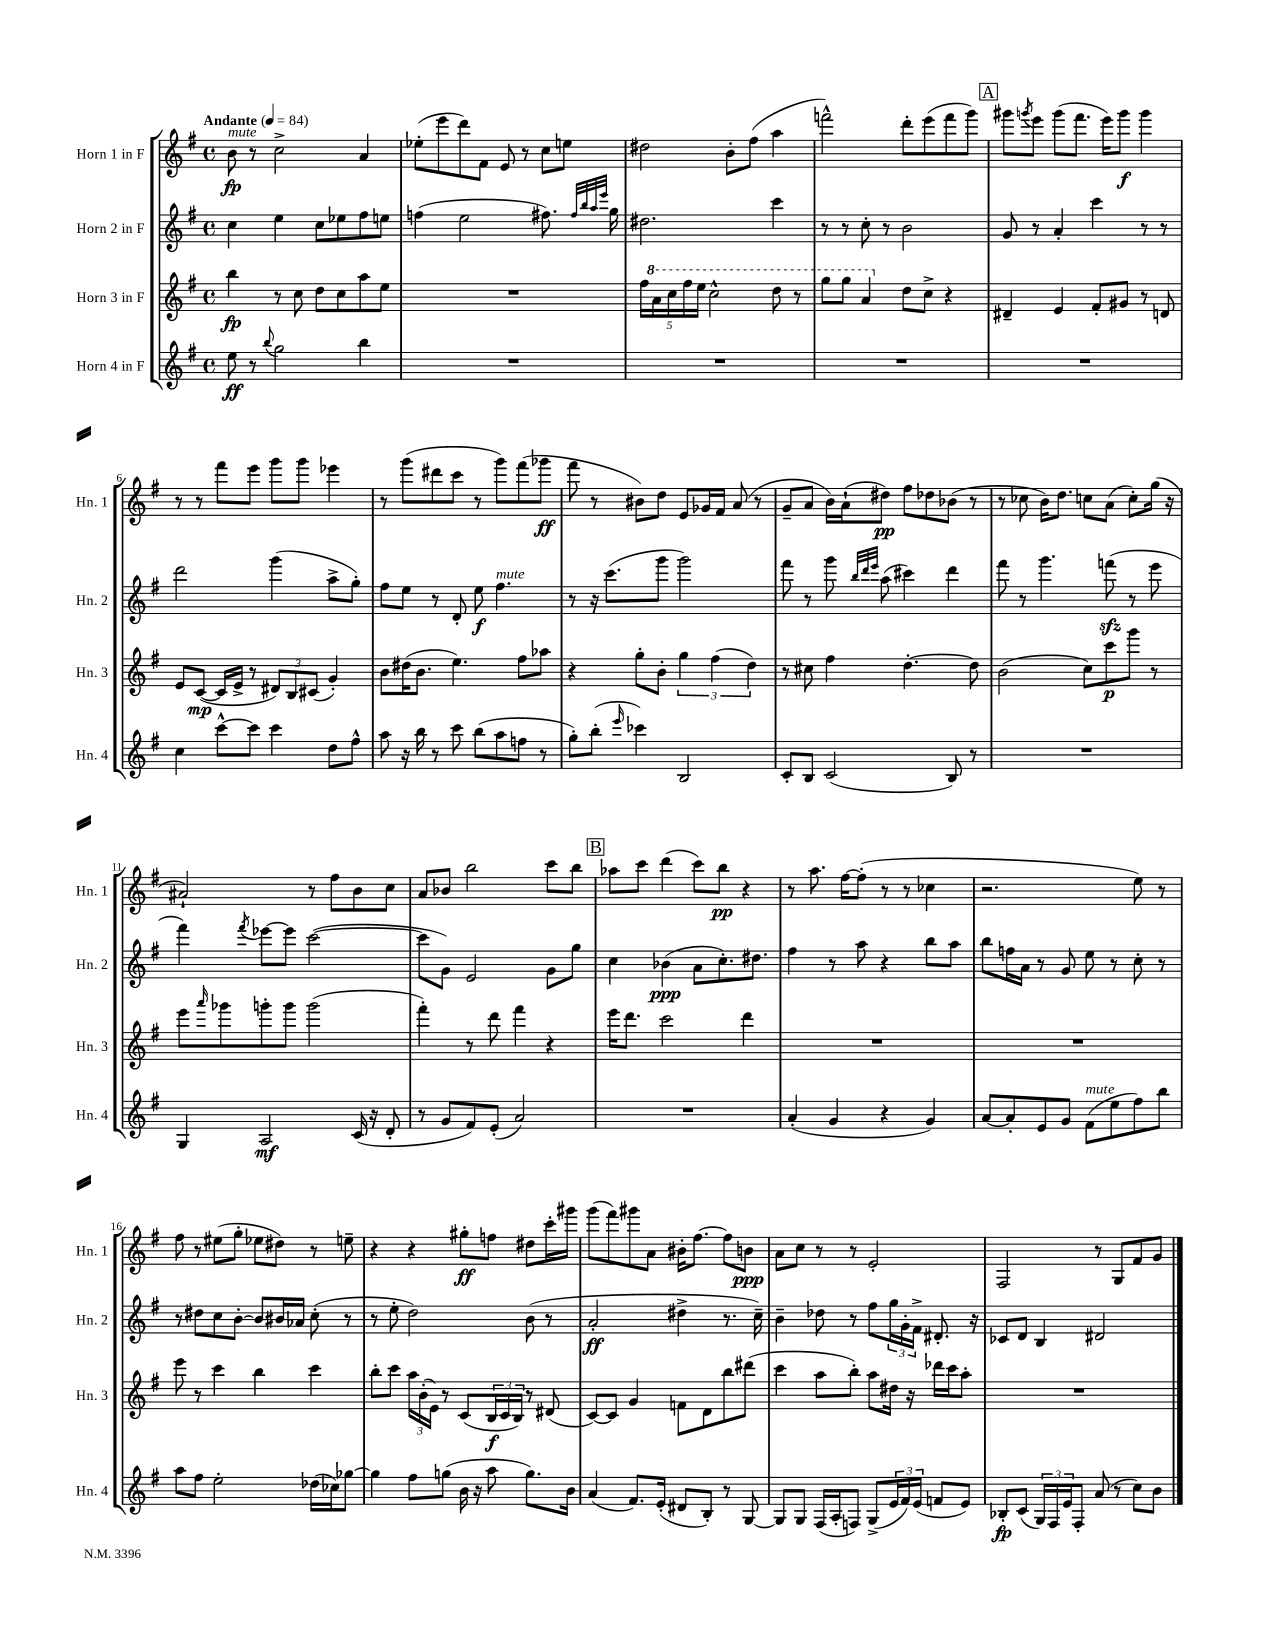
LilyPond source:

<<
\new StaffGroup <<
\new Staff = "s0" \with { instrumentName = "Horn 1 in F" shortInstrumentName = "Hn. 1" } {
    \clef treble \key g \major \defaultTimeSignature \time 4/4 \tempo "Andante" 4 = 84
    b'8\fp^\markup { \italic "mute" } r8 c''2-> a'4 |
    ees''8-.( e'''8 d'''8) fis'8 e'8 r8 c''8 e''8 |
    dis''2 b'8-. fis''8( a''4 |
    f'''2-^) d'''8-. e'''8( f'''8 g'''8) |
    \mark \markup { \box "A" } gis'''8 \acciaccatura { g'''8 } e'''8 g'''8( fis'''8. e'''16) g'''8\f g'''4 |
    r8 r8 fis'''8 e'''8 g'''8 g'''8 ees'''4 |
    r8 g'''8( dis'''8 c'''8 r8 g'''8) fis'''8( ges'''8\ff |
    fis'''8 r8 bis'8) d''8 e'8 ges'16 fis'16 a'8( r8 |
    g'8-- a'8 b'16) a'16-!( dis''8\pp) fis''8 des''8 bes'8( r8 |
    r8 ces''8 b'16) d''8. c''8 a'8( c''8-.) g''16( r16 |
    ais'2-!) r8 fis''8 b'8 c''8 |
    a'8 bes'8 b''2 c'''8 b''8 |
    \mark \markup { \box "B" } aes''8 c'''8 d'''4( c'''8) b''8\pp r4 |
    r8 a''8. fis''16~ fis''8-.( r8 r8 ces''4 |
    r2. e''8) r8 |
    fis''8 r8 eis''8( g''8-. ees''8 dis''8) r8 e''8-- |
    r4 r4 gis''8-.\ff f''8 dis''8 c'''16-. gis'''16 |
    g'''8( fis'''8) gis'''8 a'8 bis'16-. fis''8.~ fis''8 b'8\ppp |
    a'8 c''8 r8 r8 e'2-. |
    fis2 r8 g8 fis'8 g'8 \bar "|." |
}
\new Staff = "s1" \with { instrumentName = "Horn 2 in F" shortInstrumentName = "Hn. 2" } {
    \clef treble \key g \major \defaultTimeSignature \time 4/4
    c''4 e''4 c''8 ees''8 fis''8 e''8 |
    f''4( e''2 fis''8.) \grace { fis''32 b''32 a''32 e'''32 } g''16 |
    dis''2. c'''4 |
    r8 r8 c''8-. r8 b'2 |
    \mark \markup { \box "A" } g'8 r8 a'4-. c'''4 r8 r8 |
    d'''2 g'''4( a''8-> g''8-.) |
    fis''8 e''8 r8 d'8-. e''8\f fis''4.^\markup { \italic "mute" } |
    r8 r16 c'''8.( g'''8 g'''2) |
    fis'''8 r8 g'''8 \grace { b''32 d'''32 e'''32 } a''8( cis'''4) d'''4 |
    fis'''8 r8 g'''4. f'''8\sfz( r8 e'''8 |
    fis'''4) \acciaccatura { fis'''8 } ees'''8~ ees'''8 c'''2~( |
    c'''8 g'8) e'2 g'8 g''8 |
    \mark \markup { \box "B" } c''4 bes'4\ppp( a'8 c''8.-.) dis''8. |
    fis''4 r8 a''8 r4 b''8 a''8 |
    b''8 f''16 a'16 r8 g'8 e''8 r8 c''8-. r8 |
    r8 dis''8 c''8 b'8~-. b'8 bis'16 aes'16 c''8-.( r8 |
    r8 e''8-. d''2) b'8( r8 |
    a'2-.\ff dis''4-> r8. c''16--) |
    b'4-- des''8 r8 fis''8 \tuplet 3/2 { g''16 g'16-. fis'16-> } dis'8.-. r16 |
    ces'8 d'8 b4 dis'2 \bar "|." |
}
\new Staff = "s2" \with { instrumentName = "Horn 3 in F" shortInstrumentName = "Hn. 3" } {
    \clef treble \key g \major \defaultTimeSignature \time 4/4
    b''4\fp r8 c''8 d''8 c''8 a''8 e''8 |
    R1 |
    \tuplet 5/4 { fis''16 \ottava #1 a''16 c'''16 fis'''16 e'''16 } c'''2-^ d'''8 r8 |
    g'''8 g'''8 a''4 \ottava #0 d''8 c''8-> r4 |
    \mark \markup { \box "A" } dis'4-- e'4 fis'8-. gis'8 r8 d'8 |
    e'8 c'8~\mp( c'16 e'16-> r8 \tuplet 3/2 { dis'8) b8 cis'8( } g'4-.) |
    b'8 dis''16( b'8. e''4.) fis''8 aes''8 |
    r4 g''8-. b'8-. \tuplet 3/2 { g''4 fis''4( d''4) } |
    r8 cis''8 fis''4 d''4.~-. d''8 |
    b'2( c''8) c'''8\p g'''8 r8 |
    e'''8 \grace { a'''16 } ges'''8 g'''8-. g'''8 g'''2( |
    fis'''4-.) r8 d'''8 fis'''4 r4 |
    \mark \markup { \box "B" } e'''16 d'''8. c'''2 d'''4 |
    R1 |
    R1 |
    e'''8 r8 c'''4 b''4 c'''4 |
    b''8-. c'''8 \tuplet 3/2 { a''16 b'16-.( e'16) } r8 c'8( \tuplet 3/2 { b16\f c'16 b16) } r8 dis'8( |
    c'8~) c'8 g'4 f'8 d'8 b''8 dis'''8( |
    c'''4 a''8 b''8-.) a''8 dis''16 r16 des'''16 c'''16 a''8-. |
    R1 \bar "|." |
}
\new Staff = "s3" \with { instrumentName = "Horn 4 in F" shortInstrumentName = "Hn. 4" } {
    \clef treble \key g \major \defaultTimeSignature \time 4/4
    e''8\ff r8 \appoggiatura { b''8 } g''2 b''4 |
    R1 |
    R1 |
    R1 |
    \mark \markup { \box "A" } R1 |
    c''4 c'''8~-^ c'''8 c'''4 d''8 fis''8-^ |
    a''8 r16 b''16 r8 c'''8 b''8( a''8 f''8 r8 |
    g''8-.) b''8-.( \grace { e'''16 } ces'''4) b2 |
    c'8-. b8 c'2( b8) r8 |
    R1 |
    g4 a2\mf c'16( r16 d'8-. |
    r8 g'8 fis'8) e'8-.( a'2) |
    \mark \markup { \box "B" } R1 |
    a'4-.( g'4 r4 g'4) |
    a'8~ a'8-. e'8 g'8 fis'8^\markup { \italic "mute" }( e''8 fis''8) b''8 |
    a''8 fis''8 e''2-. des''16( ces''16) ges''8~ |
    ges''4 fis''8 g''8( b'16 r16 a''8 g''8.) b'16 |
    a'4( fis'8.) e'16-.( dis'8 b8-.) r8 g8~ |
    g8 g8 fis16( a16-. f8) g8->( \tuplet 3/2 { e'16 fis'16) e'16( } f'8 e'8) |
    bes8-.\fp c'8( \tuplet 3/2 { g16) fis16 e'16 } fis8-. a'8( r8 c''8) b'8 \bar "|." |
}
>>
>>
